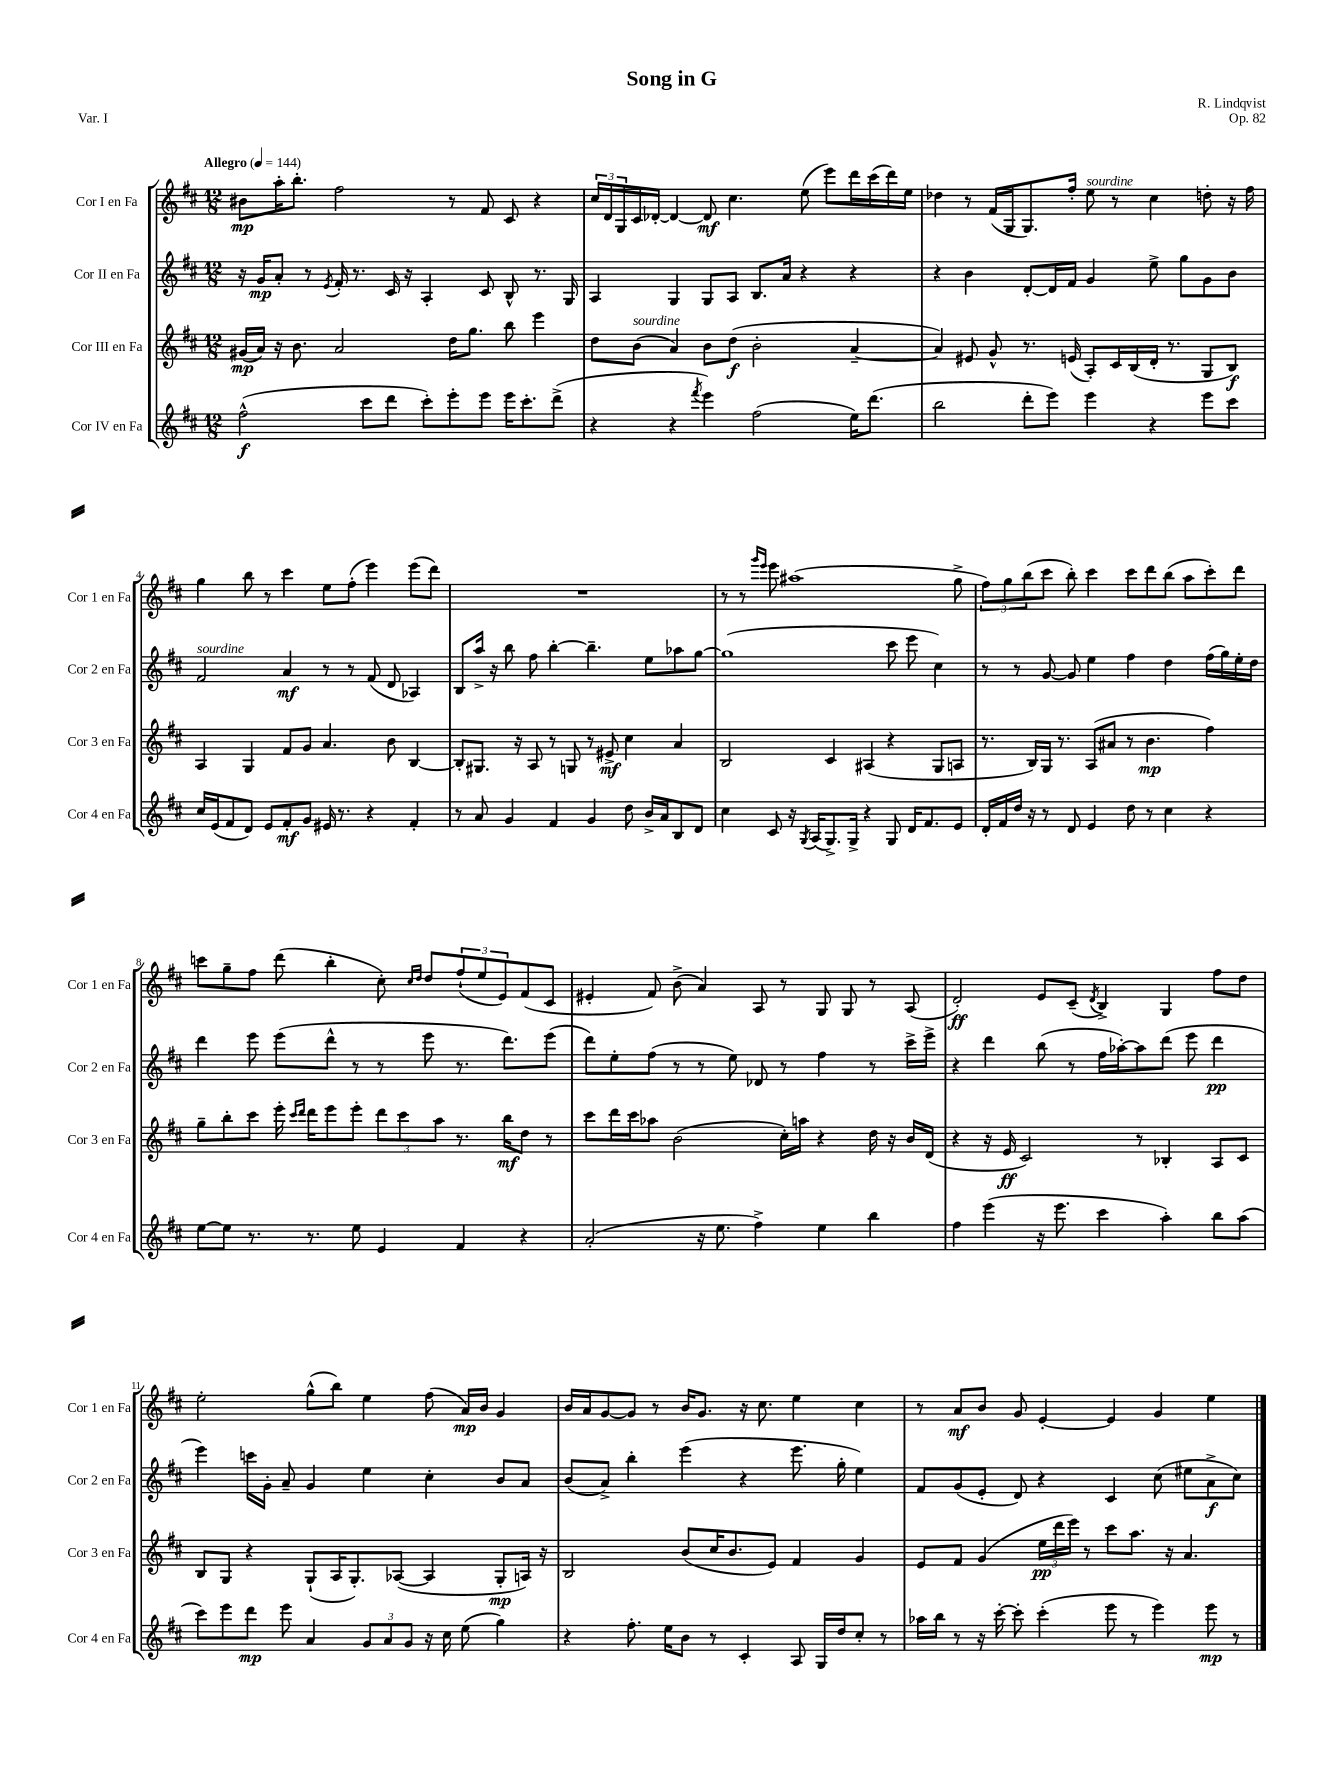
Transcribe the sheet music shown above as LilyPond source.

\header { title = "Song in G" composer = "R. Lindqvist" opus = "Op. 82" piece = "Var. I" }
<<
\new StaffGroup <<
\new Staff = "s0" \with { instrumentName = "Cor I en Fa" shortInstrumentName = "Cor 1 en Fa" } {
    \clef treble \key d \major \numericTimeSignature \time 12/8 \tempo "Allegro" 4 = 144
    bis'8\mp a''16-. b''8.-. fis''2 r8 fis'8 cis'8 r4 |
    \tuplet 3/2 { cis''16 d'16 g16 } cis'16 des'16~-. des'4~ des'8\mf cis''4. e''8( e'''8) d'''16 cis'''16( d'''16) e''16 |
    des''4 r8 fis'16( g16 g8.) fis''16-. e''8^\markup { \italic "sourdine" } r8 cis''4 d''8-. r16 fis''16 |
    g''4 b''8 r8 cis'''4 e''8 fis''8-.( e'''4) e'''8( d'''8) |
    R1. |
    r8 r8 \grace { g'''16 e'''16 } e'''8 ais''1( g''8-> |
    \tuplet 3/2 { fis''8) g''8 b''8( } cis'''8 b''8-.) cis'''4 cis'''8 d'''8 b''8( a''8 cis'''8-.) d'''8 |
    c'''8 g''8-- fis''8 d'''8( b''4-. cis''8-.) \grace { cis''16 d''16 } d''8 \tuplet 3/2 { fis''8-!( e''8 e'8) } fis'8( cis'8 |
    eis'4-. fis'8) b'8->( a'4) a8 r8 g8 g8 r8 a8( |
    d'2-.\ff) e'8 cis'8--( \acciaccatura { d'8 } b4->) g4 fis''8 d''8 |
    e''2-. g''8-^( b''8) e''4 fis''8( a'16\mp) b'16 g'4 |
    b'16 a'16 g'8~ g'8 r8 b'16 g'8. r16 cis''8. e''4 cis''4 |
    r8 a'8\mf b'8 g'8 e'4~-. e'4 g'4 e''4 \bar "|." |
}
\new Staff = "s1" \with { instrumentName = "Cor II en Fa" shortInstrumentName = "Cor 2 en Fa" } {
    \clef treble \key d \major \numericTimeSignature \time 12/8
    r16 g'16\mp a'8-. r8 \acciaccatura { e'8 } fis'16-. r8. cis'16 r16 a4-. cis'8 b8-^ r8. g16 |
    a4 g4 g8 a8 b8. a'16 r4 r4 |
    r4 b'4 d'8~-. d'16 fis'16 g'4 e''8-> g''8 g'8 b'8 |
    fis'2^\markup { \italic "sourdine" } a'4\mf r8 r8 fis'8( d'8 aes4) |
    b8 a''16-> r16 b''8 fis''8 b''4~-. b''4.-- e''8 aes''8 g''8~ |
    g''1( cis'''8 e'''8 cis''4) |
    r8 r8 g'8~ g'8 e''4 fis''4 d''4 fis''16( g''16) e''16-. d''16 |
    d'''4 e'''8 e'''8( d'''8-^ r8 r8 e'''8 r8. d'''8.) e'''8( |
    d'''8) e''8-. fis''8( r8 r8 e''8) des'8 r8 fis''4 r8 cis'''16-> e'''16-> |
    r4 d'''4 b''8( r8 fis''16 aes''16~-.) aes''8 d'''8( e'''8 d'''4\pp |
    e'''4) c'''16 g'16-. a'8-- g'4 e''4 cis''4-. b'8 a'8 |
    b'8( a'8->) b''4-. e'''4( r4 e'''8. g''16-. e''4) |
    fis'8 g'8( e'8-. d'8) r4 cis'4 cis''8( eis''8 a'8->\f cis''8) \bar "|." |
}
\new Staff = "s2" \with { instrumentName = "Cor III en Fa" shortInstrumentName = "Cor 3 en Fa" } {
    \clef treble \key d \major \numericTimeSignature \time 12/8
    gis'16\mp( a'16) r16 b'8. a'2 d''16 g''8. b''8 e'''4 |
    d''8 b'8^\markup { \italic "sourdine" }( a'4) b'8 d''8\f( b'2-. a'4~-- |
    a'4) eis'8 g'8-^ r8. e'16( a8-.) cis'16 b16( d'16-. r8. g8 b8\f) |
    a4 g4 fis'8 g'8 a'4. b'8 b4~ |
    b8-. gis8. r16 a8 r8 g8 r8 eis'8->\mf cis''4 a'4 |
    b2 cis'4 ais4( r4 g8 a8 |
    r8. b16) g16 r8. a8( ais'8 r8 b'4.\mp fis''4) |
    g''8-- b''8-. cis'''8 e'''16-. \grace { cis'''16 d'''16 } d'''16 e'''8 e'''8-. \tuplet 3/2 { d'''8 cis'''8 a''8 } r8. b''16\mf d''8 r8 |
    cis'''8 d'''16 cis'''16 aes''8 b'2( cis''16-.) a''16 r4 d''16 r16 b'16 d'16( |
    r4 r16 e'16\ff cis'2) r8 bes4-. a8 cis'8 |
    b8 g8 r4 g8-!( a16 g8.-.) aes8~( aes4 g8-.\mp a16) r16 |
    b2 b'8( cis''16 b'8. e'8) fis'4 g'4 |
    e'8 fis'8 g'4( \tuplet 3/2 { e''16\pp d'''16 e'''16) } r8 cis'''8 a''8. r16 a'4. \bar "|." |
}
\new Staff = "s3" \with { instrumentName = "Cor IV en Fa" shortInstrumentName = "Cor 4 en Fa" } {
    \clef treble \key d \major \numericTimeSignature \time 12/8
    fis''2-^\f( cis'''8 d'''8 cis'''8-.) e'''8-. e'''8 e'''16 cis'''8.-. d'''8->( |
    r4 r4 \acciaccatura { fis'''8 } e'''4) fis''2( e''16) d'''8.( |
    b''2 d'''8-. e'''8) e'''4 r4 e'''8 cis'''8 |
    cis''16 e'16( fis'8 d'8) e'8 fis'8-.\mf g'8 eis'16 r8. r4 fis'4-. |
    r8 a'8 g'4 fis'4 g'4 d''8 b'16-> a'16 b8 d'8 |
    cis''4 cis'8 r16 \acciaccatura { g8 } a16( g8.->) g16-> r4 g8 d'16 fis'8. e'8 |
    d'16-. fis'16 d''16 r16 r8 d'8 e'4 d''8 r8 cis''4 r4 |
    e''8~ e''8 r8. r8. e''8 e'4 fis'4 r4 |
    a'2-.( r16 e''8. fis''4->) e''4 b''4 |
    fis''4 e'''4( r16 e'''8. cis'''4 a''4-.) b''8 a''8( |
    cis'''8) e'''8 d'''8\mp e'''8 a'4 \tuplet 3/2 { g'8 a'8 g'8 } r16 cis''16 e''8( g''4) |
    r4 fis''8.-. e''16 b'8 r8 cis'4-. a8 g16 d''16 cis''8-. r8 |
    aes''16 b''16 r8 r16 cis'''16~-. cis'''8-. cis'''4-.( e'''8 r8 e'''4) e'''8\mp r8 \bar "|." |
}
>>
>>
